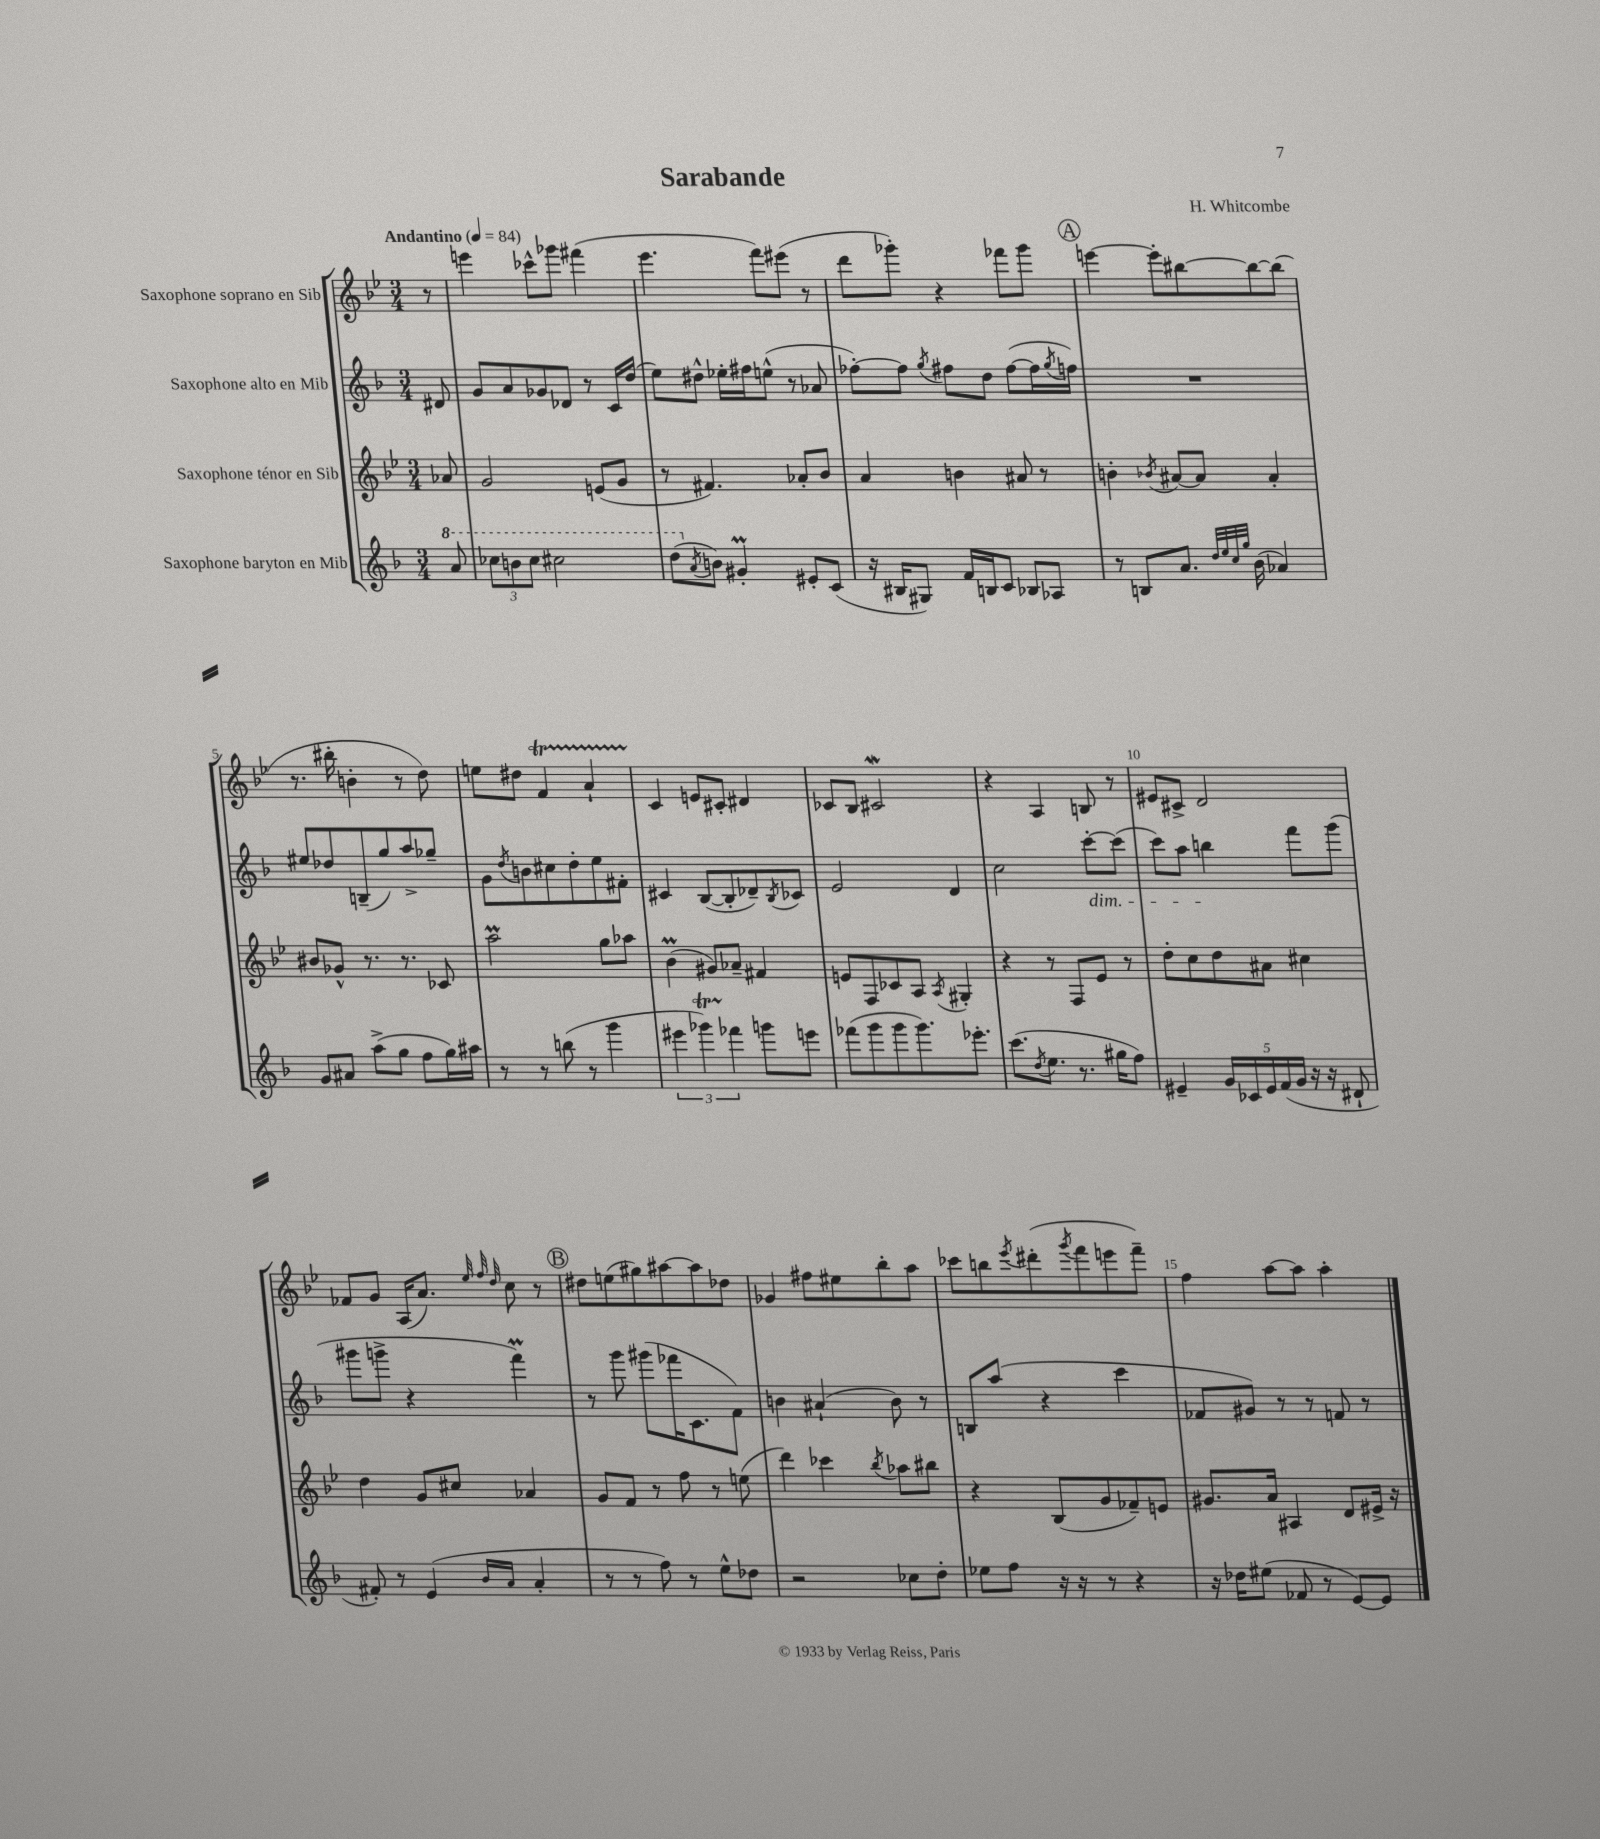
\header { title = "Sarabande" composer = "H. Whitcombe" }
<<
\new StaffGroup <<
\new Staff = "s0" \with { instrumentName = "Saxophone soprano en Sib" } {
    \clef treble \key bes \major \numericTimeSignature \time 3/4 \partial 8 \tempo "Andantino" 4 = 84
    r8 |
    e'''4 ces'''8-^ ges'''8 fis'''4( |
    ees'''4. f'''8) eis'''8( r8 |
    d'''8 ges'''8-.) r4 fes'''8 ges'''8 |
    \mark \markup { \circle "A" } e'''4~ e'''8-. bis''8~ bis''8~ bis''8( |
    r8. bis''16-. b'4-. r8 d''8) |
    e''8 dis''8 f'4\startTrillSpan a'4-! |
    c'4\stopTrillSpan e'8 cis'8-. dis'4 |
    ces'8 bes8 cis'2\mordent |
    r4 a4 b8 r8 |
    eis'8 cis'8-> d'2 |
    fes'8 g'8 a16( a'8.) \grace { ees''32 f''32 d''32 } c''8 r8 |
    \mark \markup { \circle "B" } dis''8 e''8( gis''8) ais''8~ ais''8 des''8 |
    ges'4 fis''8 eis''8 bes''8-. a''8 |
    ces'''8 b''8 \acciaccatura { ees'''8 } dis'''8-.( \acciaccatura { g'''8 } f'''8 e'''8 f'''8--) |
    f''4 a''8~ a''8 a''4-. \bar "|." |
}
\new Staff = "s1" \with { instrumentName = "Saxophone alto en Mib" } {
    \clef treble \key f \major \numericTimeSignature \time 3/4 \partial 8
    dis'8 |
    g'8 a'8 ges'8 des'8 r8 c'16 d''16( |
    e''8) dis''8-^ ees''16-. fis''16 e''8-^( r8 aes'8 |
    fes''8~-.) fes''8 \acciaccatura { g''8 } fis''8 d''8 fis''8~( fis''16 \acciaccatura { g''8 } f''16) |
    \mark \markup { \circle "A" } R2. |
    eis''8 des''8 b8--( g''8) a''8-> ges''8-- |
    g'8 \acciaccatura { d''8 } b'8 cis''8 d''8-. e''8 fis'8-. |
    cis'4 bes8~( bes8-. des'8--) \acciaccatura { bes8 } ces'8 |
    e'2 d'4 |
    c''2 c'''8~-.\dim c'''8( |
    c'''8) a''8 b''4\! f'''8 g'''8( |
    gis'''8 g'''8-> r4 f'''4\prall) |
    \mark \markup { \circle "B" } r8 g'''8 gis'''8( fes'''16 c'8. f'8) |
    b'4 ais'4-!( b'8) r8 |
    b8 a''8( r4 c'''4 |
    fes'8 gis'8) r8 r8 f'8 r8 \bar "|." |
}
\new Staff = "s2" \with { instrumentName = "Saxophone ténor en Sib" } {
    \clef treble \key bes \major \numericTimeSignature \time 3/4 \partial 8
    aes'8 |
    g'2 e'8( g'8 |
    r8 fis'4.) aes'8-. bes'8 |
    a'4 b'4 ais'8 r8 |
    \mark \markup { \circle "A" } b'4-. \acciaccatura { bes'8 } ais'8~ ais'8 ais'4-. |
    bis'8 ges'8-^ r8. r8. ces'8 |
    a''2\prall g''8 aes''8 |
    bes'4\prall( gis'8) aes'8-- fis'4 |
    e'8 f8 ces'8 a8 \acciaccatura { a8 } gis4-. |
    r4 r8 f8 ees'8 r8 |
    d''8-. c''8 d''8 ais'8 cis''4 |
    d''4 g'8 cis''8 aes'4 |
    \mark \markup { \circle "B" } g'8 f'8 r8 f''8 r8 e''8( |
    d'''4) ces'''4 \acciaccatura { bes''8 } aes''8 bis''8 |
    r4 bes8( g'8 fes'8--) e'8 |
    gis'8. a'16 ais4 d'8 eis'16-> r16 \bar "|." |
}
\new Staff = "s3" \with { instrumentName = "Saxophone baryton en Mib" } {
    \clef treble \key f \major \numericTimeSignature \time 3/4 \partial 8
    \ottava #1 a''8 |
    \tuplet 3/2 { ces'''8 b''8 ces'''8 } cis'''2 |
    d'''8( \ottava #0 \acciaccatura { a'8 } b'8) gis'4-.\prall eis'8-. c'8( |
    r16 bis16 gis8) f'16 b16 c'8 bes8 aes8 |
    \mark \markup { \circle "A" } r8 b8 a'8. \grace { d''32 e''32 c''32 g''32 } bes'16( aes'4) |
    g'8 ais'8 a''8->( g''8 f''8 g''16) ais''16 |
    r8 r8 b''8( r8 g'''4 |
    \tuplet 3/2 { eis'''4 ges'''4\startTrillSpan) fes'''4\stopTrillSpan } g'''8 e'''8 |
    fes'''8( g'''8 g'''8 g'''8.) ees'''8.-. |
    c'''8.( \acciaccatura { d''8 } e''8. r8. gis''16 f''8) |
    eis'4-- \tuplet 5/4 { g'16 ces'16 eis'16 f'16( g'16 } r16 r16 dis'8-! |
    fis'8-.) r8 e'4( \grace { bes'16 a'16 } a'4-. |
    \mark \markup { \circle "B" } r8 r8 f''8) r8 e''8-^ des''8 |
    r2 ces''8 d''8-. |
    ees''8 f''8 r16 r16 r8 r4 |
    r16 des''16 eis''8( fes'8 r8 e'8~) e'8 \bar "|." |
}
>>
>>
\layout { \context { \Score \override BarNumber.break-visibility = ##(#f #t #t) barNumberVisibility = #(every-nth-bar-number-visible 5) } }
